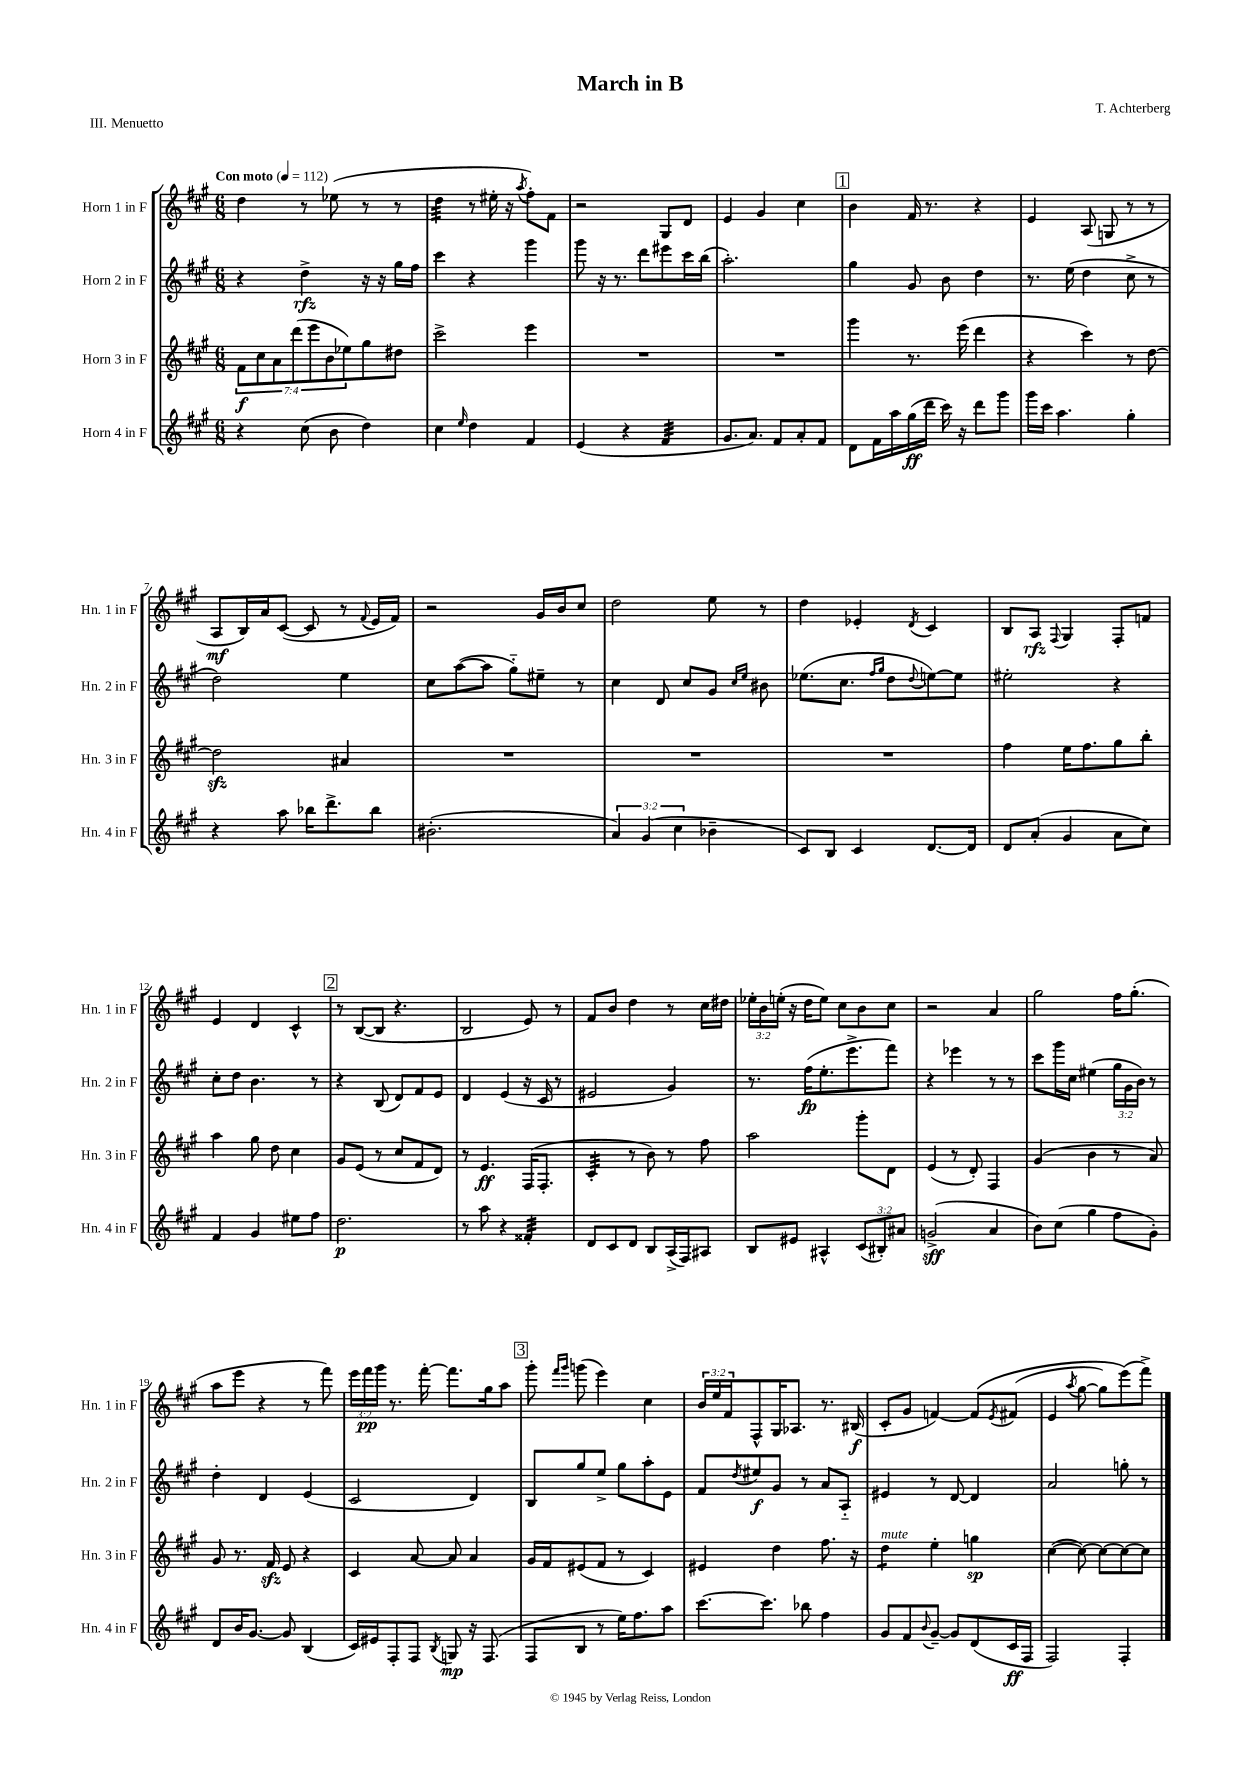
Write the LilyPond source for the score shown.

\header { title = "March in B" composer = "T. Achterberg" piece = "III. Menuetto" }
<<
\new StaffGroup <<
\new Staff = "s0" \with { instrumentName = "Horn 1 in F" shortInstrumentName = "Hn. 1 in F" } {
    \clef treble \key a \major \numericTimeSignature \time 6/8 \override Staff.TupletNumber.text = #tuplet-number::calc-fraction-text \tempo "Con moto" 4 = 112
    d''4 r8 ees''8( r8 r8 |
    d''4:32 r8 eis''16-. r16 \acciaccatura { a''8 } fis''8-.) fis'8 |
    r2 gis8 d'8 |
    e'4 gis'4 cis''4 |
    \mark \markup { \box "1" } b'4 fis'16 r8. r4 |
    e'4 a8( g8 r8 r8 |
    a8\mf b16) a'16 cis'8~( cis'8 r8 \appoggiatura { fis'8 } e'16 fis'16) |
    r2 gis'16 b'16 cis''8 |
    d''2 e''8 r8 |
    d''4 ees'4-. \acciaccatura { d'8 } cis'4 |
    b8 a8\rfz \appoggiatura { fis8 } gis4 fis8-. f'8 |
    e'4 d'4 cis'4-^ |
    \mark \markup { \box "2" } r8 b8~( b8 r4. |
    b2 e'8) r8 |
    fis'8 b'8 d''4 r8 cis''16 dis''16 |
    \tuplet 3/2 { ees''16-. b'16 e''16-.( } r16 d''16 e''8) cis''8 b'8 cis''8 |
    r2 a'4 |
    gis''2 fis''16 gis''8.-.( |
    a''8 e'''8 r4 r8 fis'''8) |
    \tuplet 3/2 { e'''16 fis'''16\pp gis'''16 } r8. fis'''16~-. fis'''8. gis''16 a''8 |
    \mark \markup { \box "3" } gis'''8-. \grace { fis'''16 gis'''16 } g'''8( e'''4) cis''4 |
    \tuplet 3/2 { b'16 e''16 fis'16 } fis8-^ gis16 aes8. r8. bis16\f( |
    cis'8-. gis'8 f'4~) f'8\( \acciaccatura { e'8 } fis'8( |
    e'4 \acciaccatura { a''8 } gis''8~ gis''8) e'''8(\) fis'''8->) \bar "|." |
}
\new Staff = "s1" \with { instrumentName = "Horn 2 in F" shortInstrumentName = "Hn. 2 in F" } {
    \clef treble \key a \major \numericTimeSignature \time 6/8 \override Staff.TupletNumber.text = #tuplet-number::calc-fraction-text
    r4 d''4->\rfz r16 r16 gis''16 fis''16 |
    cis'''4 r4 gis'''4 |
    gis'''8 r16 r8. d'''8 eis'''8 cis'''16 b''16( |
    a''2.-.) |
    \mark \markup { \box "1" } gis''4 gis'8 b'8 d''4 |
    r8. e''16( d''4 cis''8-> r8 |
    d''2) e''4 |
    cis''8 a''8~( a''8 gis''8-_) eis''8-- r8 |
    cis''4 d'8 cis''8 gis'8 \grace { cis''16 e''16 } bis'8 |
    ees''8.( cis''8. \grace { fis''16 gis''16 } d''8 \appoggiatura { d''8 } e''8~) e''8 |
    eis''2-. r4 |
    cis''8-. d''8 b'4. r8 |
    \mark \markup { \box "2" } r4 b8( d'8) fis'8 e'8 |
    d'4 e'4( r16 cis'16 r8 |
    eis'2 gis'4) |
    r8. fis''16\fp( e''8.-. e'''8.-> fis'''8) |
    r4 ees'''4 r8 r8 |
    cis'''8 gis'''16 cis''16 eis''4( \tuplet 3/2 { gis''16 gis'16 b'16) } r8 |
    d''4-. d'4 e'4( |
    cis'2 d'4) |
    \mark \markup { \box "3" } b8 gis''8 e''8-> gis''8 a''8-. e'8 |
    fis'8 \acciaccatura { d''8 } eis''8\f gis'8 r8 a'8 a8-_ |
    eis'4 r8 d'8~ d'4 |
    a'2 g''8-. r8 \bar "|." |
}
\new Staff = "s2" \with { instrumentName = "Horn 3 in F" shortInstrumentName = "Hn. 3 in F" } {
    \clef treble \key a \major \numericTimeSignature \time 6/8 \override Staff.TupletNumber.text = #tuplet-number::calc-fraction-text
    \tuplet 7/4 { fis'8\f cis''8 a'8 d'''8( e'''8 b'8 ees''8) } gis''8 dis''8 |
    cis'''2-> e'''4 |
    R2. |
    R2. |
    \mark \markup { \box "1" } gis'''4 r8. e'''16( d'''4 |
    r4 cis'''4) r8 d''8~ |
    d''2\sfz ais'4 |
    R2. |
    R2. |
    R2. |
    fis''4 e''16 fis''8. gis''8 b''8-. |
    a''4 gis''8 d''8 cis''4 |
    \mark \markup { \box "2" } gis'8 e'8( r8 cis''8 fis'8 d'8) |
    r8 e'4.\ff fis16( fis8.-. |
    cis'4:32-. r8 b'8) r8 fis''8 |
    a''2 gis'''8-. d'8 |
    e'4( r8 d'8-.) fis4 |
    gis'4( b'4 r8 a'8) |
    gis'8 r8. fis'16\sfz e'8 r4 |
    cis'4 a'8~ a'8 a'4 |
    \mark \markup { \box "3" } gis'16 fis'16 eis'8( fis'8 r8 cis'4) |
    eis'4 d''4 fis''8. r16 |
    d''4:8^\markup { \italic "mute" } e''4-. g''4\sp |
    cis''4~( cis''8~) cis''8~ cis''8~ cis''8 \bar "|." |
}
\new Staff = "s3" \with { instrumentName = "Horn 4 in F" shortInstrumentName = "Hn. 4 in F" } {
    \clef treble \key a \major \numericTimeSignature \time 6/8 \override Staff.TupletNumber.text = #tuplet-number::calc-fraction-text
    r4 cis''8( b'8 d''4) |
    cis''4 \grace { e''16 } d''4 fis'4 |
    e'4( r4 fis'4:32 |
    gis'8. a'8.) fis'8 a'8-. fis'8 |
    \mark \markup { \box "1" } d'8 fis'16 a''16 gis''16\ff( d'''16 cis'''16) r16 d'''8 gis'''8 |
    gis'''16 cis'''16 a''4. gis''4-. |
    r4 a''8 bes''16 d'''8.-> bes''8 |
    bis'2.-.( |
    \tuplet 3/2 { a'4) gis'4( cis''4 } bes'4-- |
    cis'8) b8 cis'4 d'8.~ d'16 |
    d'8 a'8-.( gis'4 a'8 cis''8) |
    fis'4 gis'4 eis''8 fis''8 |
    \mark \markup { \box "2" } d''2.\p |
    r8 a''8 r4 fisis'4:32-. |
    d'8 cis'8 d'8 b8 a16->( fis16) ais8 |
    b8 eis'8 ais4-^ \tuplet 3/2 { cis'8( bis8-.) ais'8 } |
    g'2->\sff( a'4 |
    b'8) cis''8( gis''4 fis''8 gis'8-.) |
    d'8 b'16 gis'8.~ gis'8 b4( |
    cis'16) eis'16 fis8-. fis8 \acciaccatura { b8 } g8\mp r16 fis8.( |
    \mark \markup { \box "3" } fis8 b8 r8 e''16) fis''8. a''8 |
    cis'''8.~ cis'''8. bes''8 fis''4 |
    gis'8 fis'8 \appoggiatura { b'8 } gis'8~-- gis'8 d'8( cis'16\ff fis16 |
    fis2) fis4-. \bar "|." |
}
>>
>>
